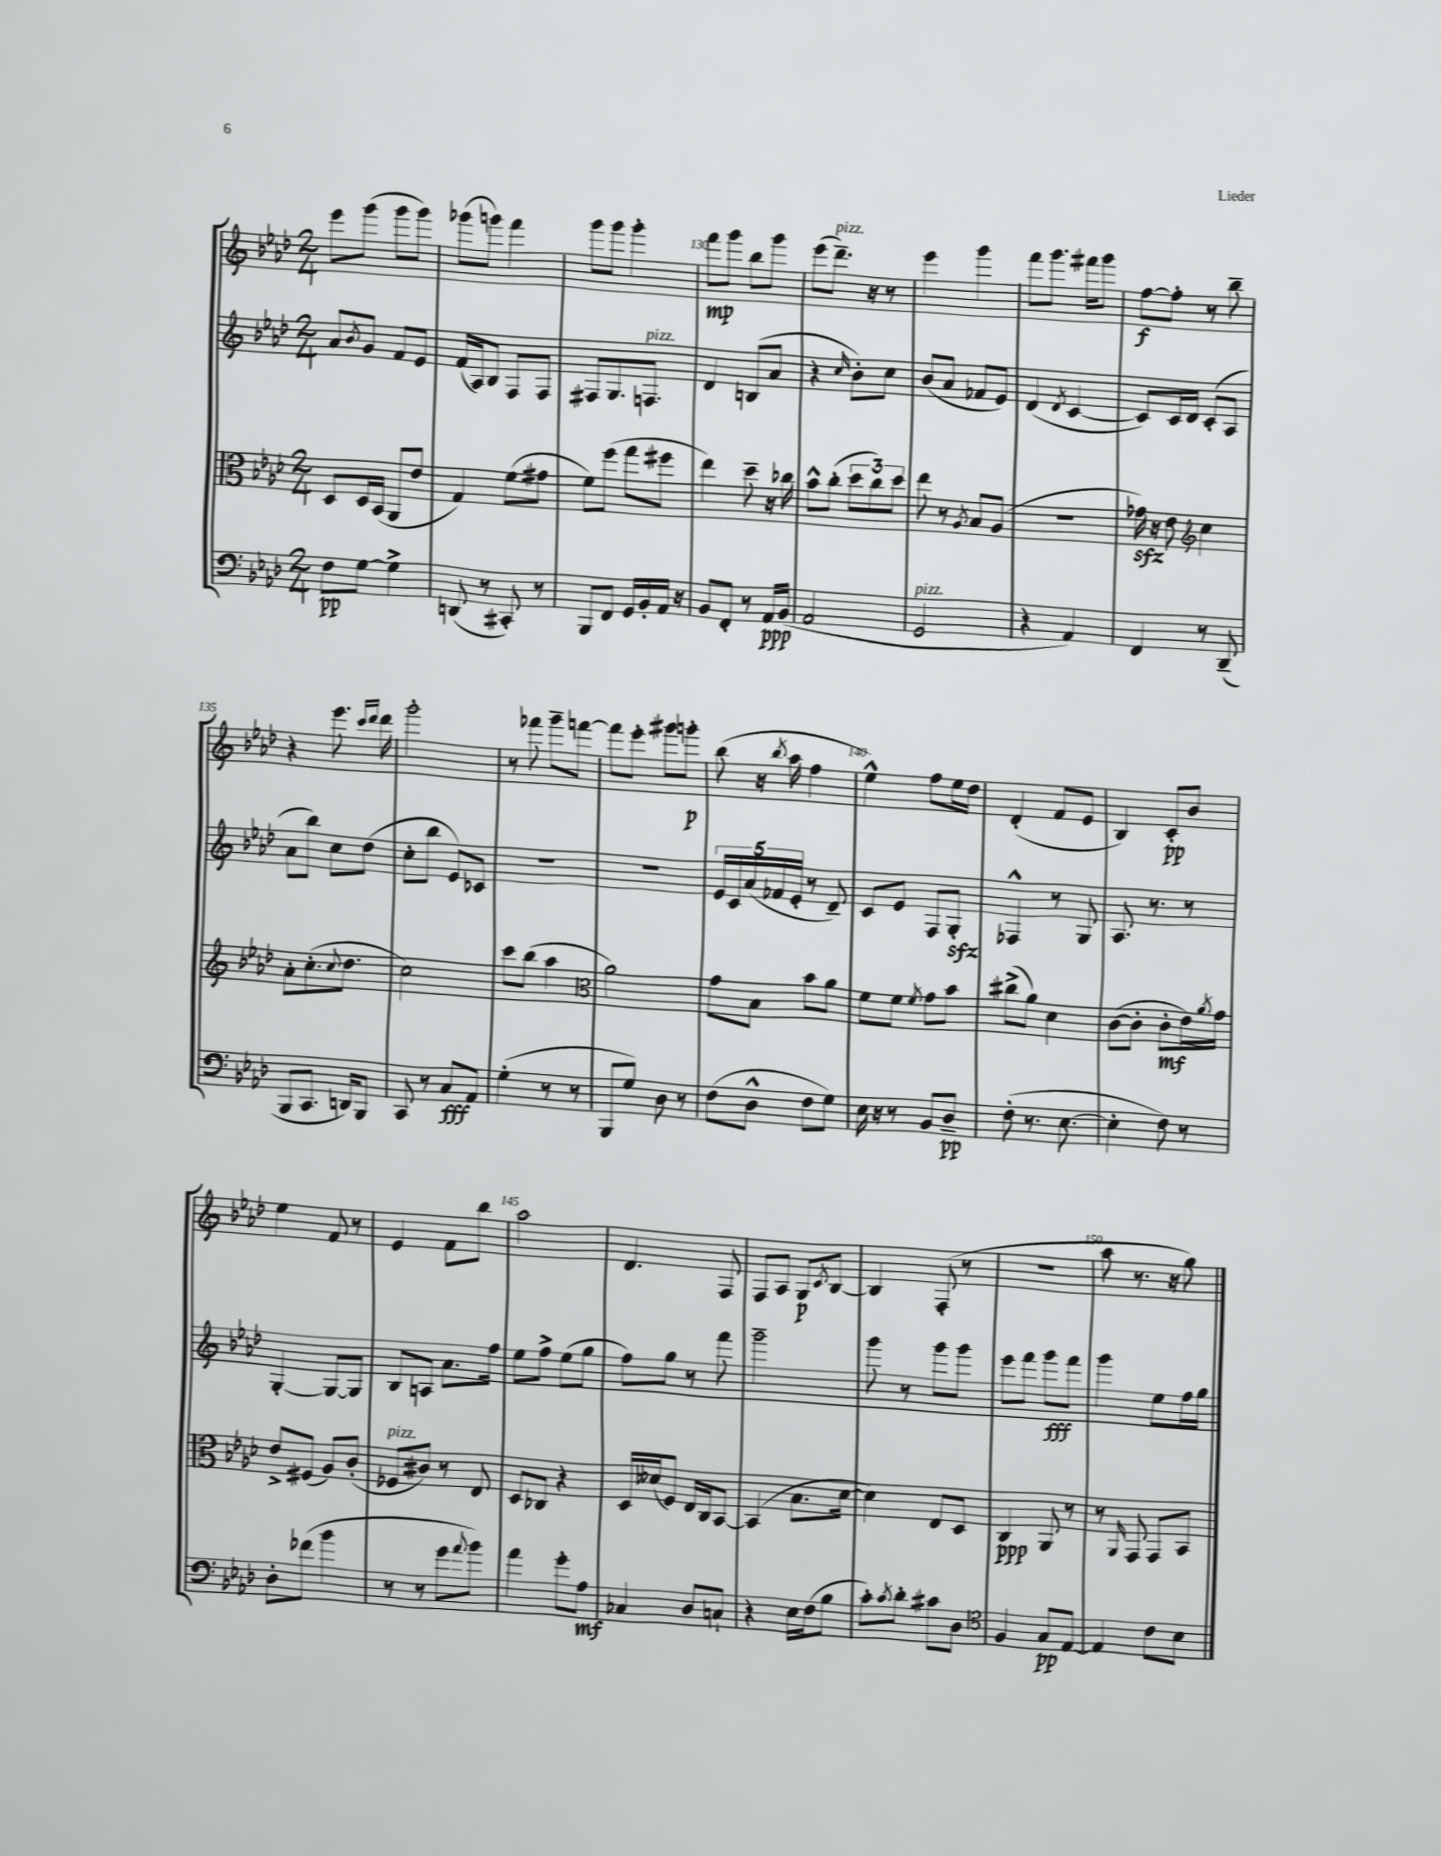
<<
\new StaffGroup <<
\new Staff = "s0" {
    \clef treble \key aes \major \numericTimeSignature \time 2/4
    ees'''8 g'''8( g'''8 g'''8) |
    ges'''8( g'''8) f'''4 |
    g'''8 g'''8 g'''4-. |
    f'''8\mp g'''8 bes''8 g'''8 |
    ees'''8( des'''8.--^\markup { \italic "pizz." }) r16 r8 |
    ees'''4 g'''4 |
    f'''8 g'''8. fis'''16 g'''8 |
    f''8~\f f''8-. r8 bes''8-- |
    r4 ees'''8. \grace { c'''16 des'''16 } des'''16 |
    g'''2-. |
    r8 fes'''8 g'''8-- f'''8~ |
    f'''8 ees'''8-. gis'''8 g'''8-.\p |
    bes''8( r16 \acciaccatura { bes''8 } aes''16 f''4 |
    ees''4-^) f''8 ees''16 des''16 |
    des'4-.( f'8 ees'8 |
    bes4) c'8-.\pp bes'8 |
    ees''4 f'8 r8 |
    ees'4 f'8 bes''8 |
    aes''2 |
    des'4. f8 |
    f8 aes8 g8\p \acciaccatura { c'8 } bes8~ |
    bes4 f8-.( r8 |
    R2 |
    aes''8 r8. r16 g''8) \bar "|." |
}
\new Staff = "s1" {
    \clef treble \key aes \major \numericTimeSignature \time 2/4
    aes'8 \acciaccatura { bes'8 } g'8 f'8 ees'8 |
    f'16( aes16) bes8 f8 f8 |
    fis8 g8. f8.^\markup { \italic "pizz." } |
    des'4 b8( aes'8 |
    r4 \grace { c''16 } bes'8-.) c''8 |
    bes'8( aes'8 fes'8 ees'8) |
    des'4( \acciaccatura { des'8 } c'4~ |
    c'8) c'16 des'16 c'8-.( aes8 |
    aes'8 bes''8) c''8 des''8( |
    c''8-. bes''8 ees'8) ces'8 |
    R2 |
    r2 |
    \tuplet 5/4 { ees'16 c'16 aes'16( fes'16 ees'16-. } r8 des'8--) |
    c'8 ees'8 f8 g8-.\sfz |
    fes4-^ r8 g8 |
    aes8. r8. r8 |
    g4~-. g8~ g8 |
    bes8 a8 aes'8. f''16 |
    ees''8 f''8-> ees''8( g''8 |
    f''8) g''8 r8 f'''8 |
    g'''2-- |
    g'''8 r8 g'''8 g'''8 |
    ees'''8 f'''8 g'''8\fff f'''8 |
    g'''4 ees''8 f''16 g''16 \bar "|." |
}
\new Staff = "s2" {
    \clef alto \key aes \major \numericTimeSignature \time 2/4
    des8 des16 bes,16( aes,8 ees'8 |
    g4) f'8( gis'8 |
    f'8) f''8( g''8 fis''8 |
    ees''4) des''8-- r16 ces''16 |
    bes'8-^ c''8-.( \tuplet 3/2 { des''8 c''8) des''8 } |
    ees''8 r8 \acciaccatura { aes8 } bes8 aes8( |
    R2 |
    ges'16\sfz) r16 ees'8 \clef treble c''4 |
    aes'8-. c''8.-.( \appoggiatura { c''8 } des''8. |
    c''2) |
    c'''8 bes''8( aes''4 |
    \clef alto aes'2) |
    g'8 bes8 bes'8 aes'8 |
    f'8 f'8 \acciaccatura { f'8 } g'8 bes'8 |
    cis''8->( aes'8) des'4 |
    c'8~( c'8-. c'8-.\mf ees'16) \acciaccatura { aes'8 } g'16 |
    ees'8-> fis8( aes8) c'8-.( |
    fes8^\markup { \italic "pizz." } cis'8) r8 ees8 |
    des8 ces8 r4 |
    des16 deses'16( f8) ees16 c16 bes,8~ |
    bes,4( bes8. des'16~ |
    des'4) ees8 des8 |
    c4\ppp aes,8 r8 |
    r8 \grace { aes,16 } g,8 g,8 bes,8 \bar "|." |
}
\new Staff = "s3" {
    \clef bass \key aes \major \numericTimeSignature \time 2/4
    f8\pp g8~ g4-> |
    d,8( r8 cis,8-.) r8 |
    bes,,8 f,8 g,16 bes,16-. aes,16 r16 |
    bes,8 f,8-. r8 aes,16\ppp bes,16( |
    aes,2 |
    g,2^\markup { \italic "pizz." } |
    r4 aes,4) |
    f,4 r8 des,8--( |
    bes,,8 c,8. d,16) bes,,8 |
    c,8 r8 c8\fff aes,8 |
    g4-.( r8 r8 |
    bes,,8 g8) des8 r8 |
    f8( des8-^ f8 g8) |
    ees16 r16 r8 bes,8 des8--\pp |
    f8-.( r8. ees8.~ |
    ees4-. f8) r8 |
    des8-. fes'8( bes'4 |
    r8 r8 g'8 \appoggiatura { aes'8 } bes'8) |
    aes'4 g'8-. aes8\mf |
    ces4 des8 c8-! |
    r4 ees16 f16( bes8 |
    c'8-.) \acciaccatura { c'8 } des'8-. cis'8 des8 |
    \clef tenor f4 g8\pp ees8~ |
    ees4 c'8 bes8 \bar "|." |
}
>>
>>
\layout { \context { \Score currentBarNumber = #127 \override BarNumber.break-visibility = ##(#f #t #t) barNumberVisibility = #(every-nth-bar-number-visible 5) } }
